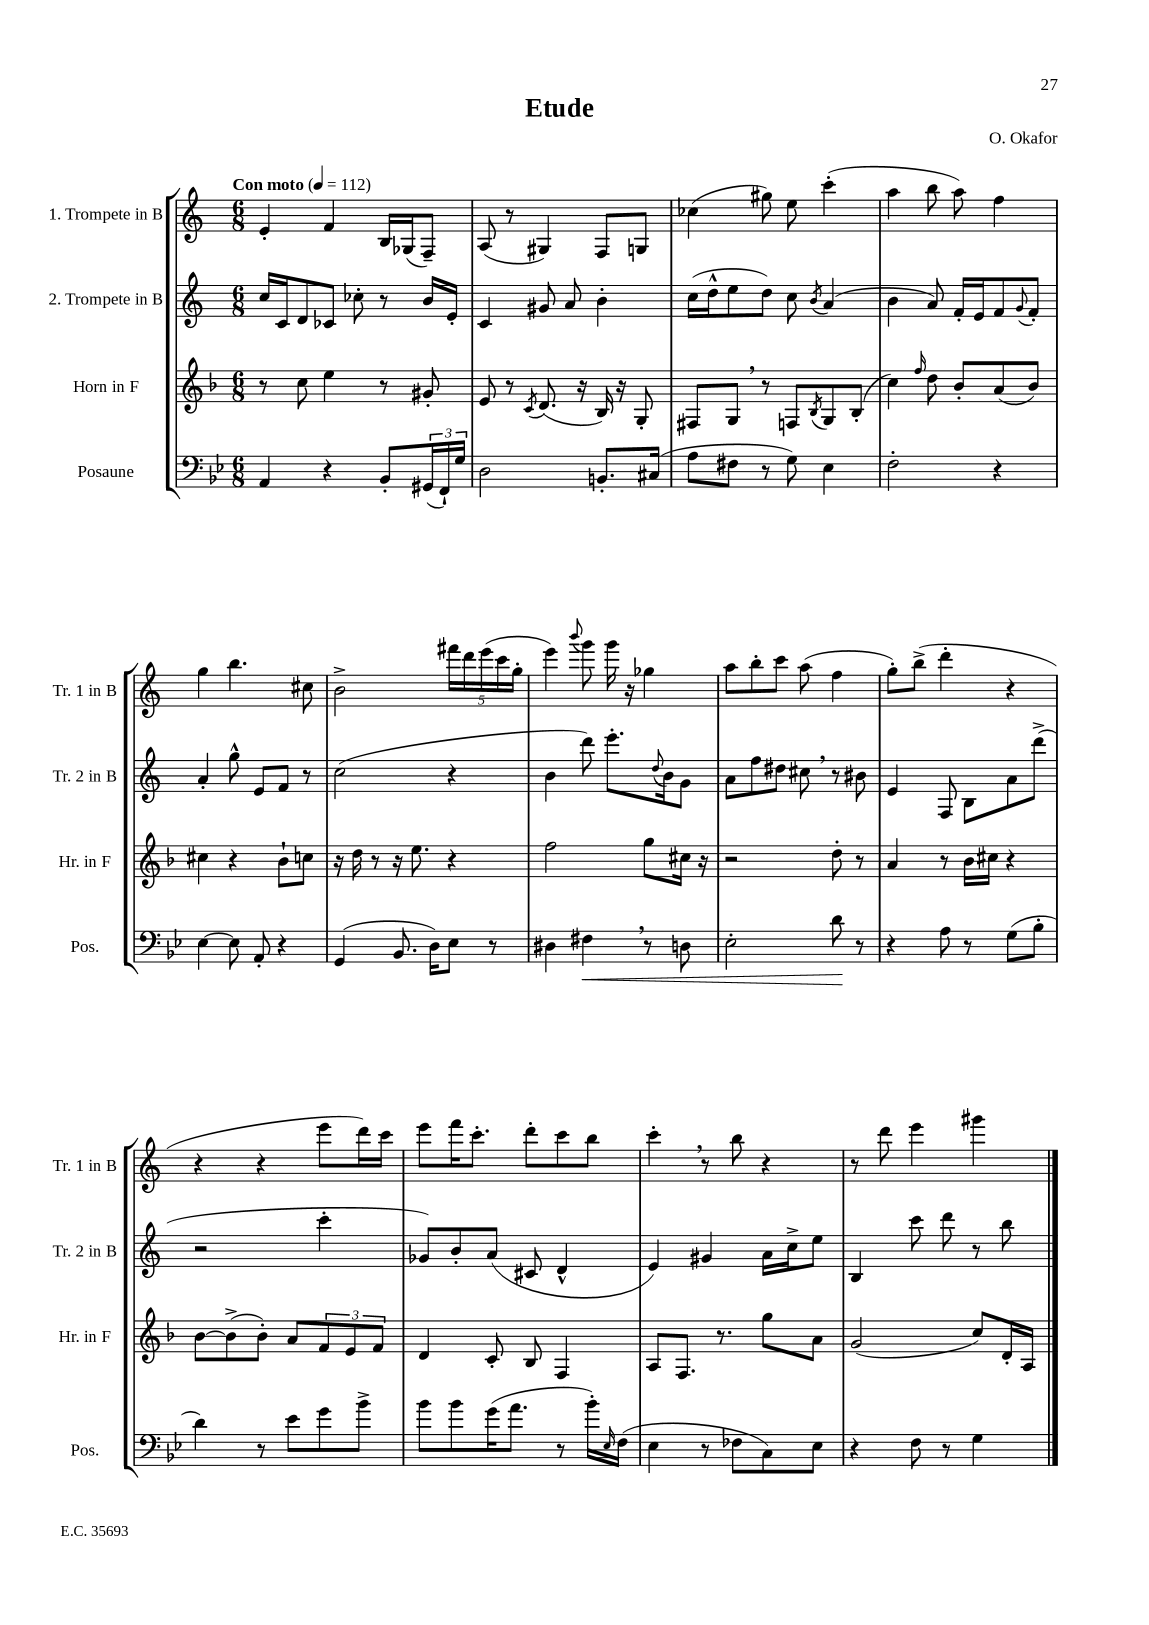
\header { title = "Etude" composer = "O. Okafor" }
<<
\new StaffGroup <<
\new Staff = "s0" \with { instrumentName = "1. Trompete in B" shortInstrumentName = "Tr. 1 in B" } {
    \clef treble \key c \major \numericTimeSignature \time 6/8 \tempo "Con moto" 4 = 112
    e'4-. f'4 b16 ges16( f8--) |
    a8( r8 gis4) f8 g8 |
    ces''4( gis''8) e''8 c'''4-.( |
    a''4 b''8 a''8) f''4 |
    g''4 b''4. cis''8 |
    b'2-> \tuplet 5/4 { fis'''16 d'''16 e'''16( c'''16 g''16-. } |
    e'''4) \appoggiatura { b'''8 } g'''8 g'''16 r16 ges''4 |
    a''8 b''8-. c'''8 a''8( f''4 |
    g''8-.) b''8->( d'''4-. r4 |
    r4 r4 e'''8 d'''16) c'''16 |
    e'''8 f'''16 c'''8.-. d'''8-. c'''8 b''8 |
    c'''4-. \breathe r8 b''8 r4 |
    r8 d'''8 e'''4 gis'''4 \bar "|." |
}
\new Staff = "s1" \with { instrumentName = "2. Trompete in B" shortInstrumentName = "Tr. 2 in B" } {
    \clef treble \key c \major \numericTimeSignature \time 6/8
    c''16 c'16 d'8 ces'8 ces''8-. r8 b'16 e'16-. |
    c'4 gis'8 a'8 b'4-. |
    c''16( d''16-^ e''8 d''8) c''8 \acciaccatura { b'8 } a'4( |
    b'4 a'8) f'16-. e'16 f'8 \appoggiatura { g'8 } f'8-. |
    a'4-. g''8-^ e'8 f'8 r8 |
    c''2( r4 |
    b'4 d'''8) e'''8.-. \appoggiatura { d''8 } b'16 g'8 |
    a'8 f''8 dis''8 cis''8 \breathe r8 bis'8 |
    e'4 f8 b8 a'8 d'''8->( |
    r2 c'''4-. |
    ges'8) b'8-. a'8( cis'8 d'4-^ |
    e'4) gis'4 a'16 c''16-> e''8 |
    b4 c'''8 d'''8 r8 b''8 \bar "|." |
}
\new Staff = "s2" \with { instrumentName = "Horn in F" shortInstrumentName = "Hr. in F" } {
    \clef treble \key f \major \numericTimeSignature \time 6/8
    r8 c''8 e''4 r8 gis'8-. |
    e'8 r8 \acciaccatura { c'8 } d'8.( r16 bes16) r16 g8-. |
    fis8 g8 \breathe r8 f8 \acciaccatura { bes8 } g8 bes8-.( |
    c''4) \grace { f''16 } d''8 bes'8-. a'8( bes'8) |
    cis''4 r4 bes'8-! c''8 |
    r16 d''16 r8 r16 e''8. r4 |
    f''2 g''8 cis''16 r16 |
    r2 d''8-. r8 |
    a'4 r8 bes'16 cis''16 r4 |
    bes'8~ bes'8->( bes'8-.) a'8 \tuplet 3/2 { f'8 e'8 f'8 } |
    d'4 c'8-. bes8 f4 |
    a8 f8. r8. g''8 a'8 |
    g'2( c''8) d'16-. a16 \bar "|." |
}
\new Staff = "s3" \with { instrumentName = "Posaune" shortInstrumentName = "Pos." } {
    \clef bass \key bes \major \numericTimeSignature \time 6/8
    a,4 r4 bes,8-. \tuplet 3/2 { gis,16( f,16-!) g16 } |
    d2 b,8.-. cis16( |
    a8 fis8 r8 g8) ees4 |
    f2-. r4 |
    ees4~ ees8 a,8-. r4 |
    g,4( bes,8. d16) ees8 r8 |
    dis4 fis4\< \breathe r8 d8 |
    ees2-. d'8\! r8 |
    r4 a8 r8 g8( bes8-. |
    d'4) r8 ees'8 g'8 bes'8-> |
    bes'8 bes'8 g'16( a'8. r8 bes'16-.) \grace { ees16 } f16( |
    ees4 r8 fes8 c8) ees8 |
    r4 f8 r8 g4 \bar "|." |
}
>>
>>
\layout { \context { \Score \remove "Bar_number_engraver" } }
